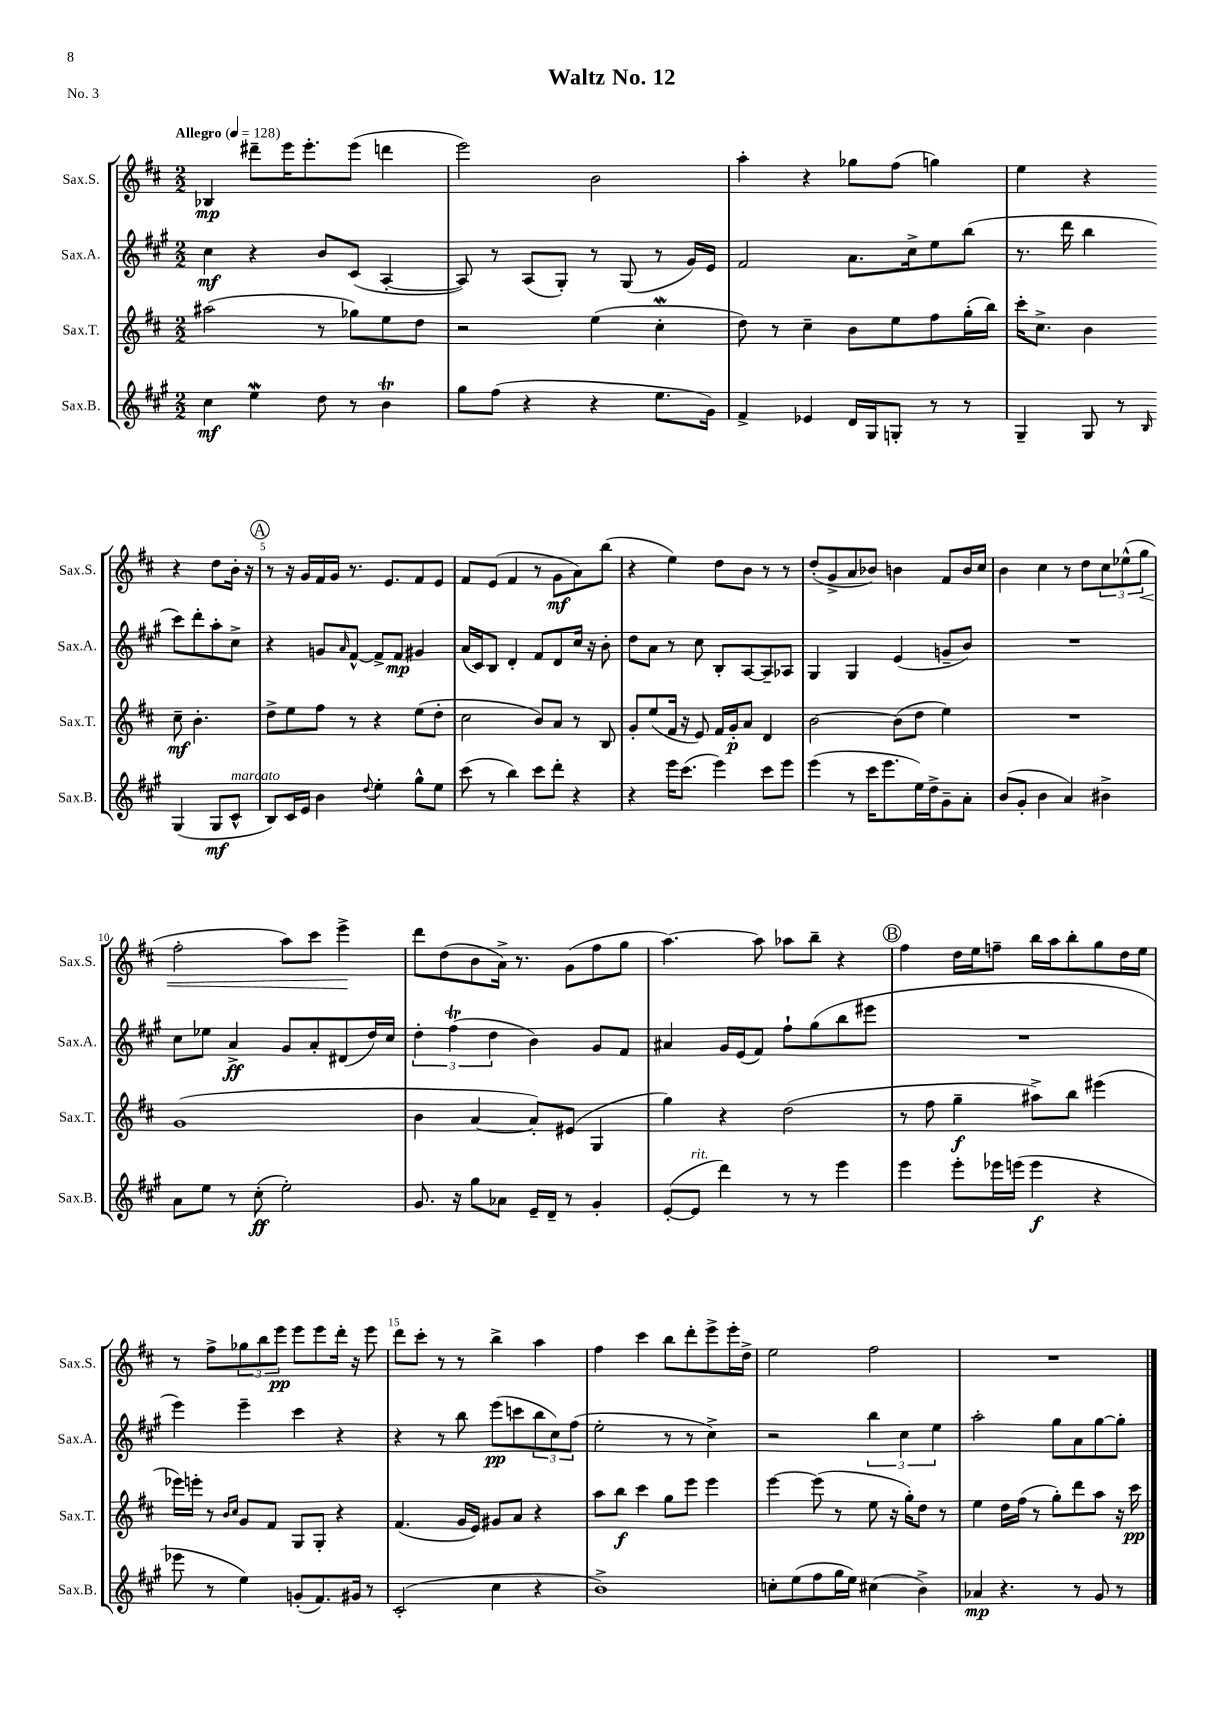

**kern	**kern	**kern	**kern
*staff4	*staff3	*staff2	*staff1
*clefG2	*clefG2	*clefG2	*clefG2
*k[f#c#g#]	*k[f#c#]	*k[f#c#g#]	*k[f#c#]
*M2/2	*M2/2	*M2/2	*M2/2
*MM128	*MM128	*MM128	*MM128
4cc#	(2aa#	4cc#	4B-
4ee	.	4r	8ddd#~
.	.	.	16eee
.	.	.	8.eee'
8dd	8r	8b	.
8r	8gg-)	(8c#	(8eee
4b	8ee	[4A'	4ddd
.	8dd	.	.
=	=	=	=
8gg#	2r	8A])	2eee)
(8ff#	.	8r	.
4r	.	(8A	.
.	.	8G#')	.
4r	(4ee	8r	2b
.	.	(8G#	.
8.ee	4cc#'	8r	.
.	.	16g#)	.
16g#)	.	16e	.
=	=	=	=
4f#^	8dd)	2f#	4aa'
.	8r	.	.
4e-	4cc#~	.	4r
16d	8b	8.a	8gg-
16G#	.	.	.
8G'	8ee	.	(8ff#
.	.	16cc#^	.
8r	8ff#	8ee	4gg)
8r	(16gg'	(8bb	.
.	16bb)	.	.
=	=	=	=
4G#~	16ccc#'	8.r	4ee
.	8.cc#^	.	.
.	.	16ddd	.
8G#	4b	4bb	4r
8r	.	.	.
16qqB	.	.	.
(4G#	8cc#~	8ccc#)	4r
.	4.b'	8ddd'	.
8G#	.	8aa'	8dd
8c#^^	.	8cc#^	16b'
.	.	.	16r
=	=	=	=
8B)	8dd^	4r	8r
16c#	8ee	.	16r
16e	.	.	16g
4b	8ff#	8g	16f#
.	.	.	16g
.	.	16qqa	.
.	8r	[8f#^^	8.r
8qqdd	.	.	.
4ee'	4r	8f#^]	.
.	.	.	8.e
.	.	8f#	.
8gg#^^	(8ee	4g#	8f#
8ee	8dd'	.	8e
=	=	=	=
(8ccc#	2cc#	(16a	8f#
.	.	16c#)	.
8r	.	8B	(8e
4bb)	.	4d'	4f#
8ccc#	8b)	8f#	8r
8ddd'	8a	8d	8g
4r	8r	16cc#	8a)
.	.	16r	.
.	8B	8b'	(8bb
=	=	=	=
4r	8g'	8dd	4r
.	(8ee	8a	.
16eee	16f#	8r	4ee)
(8.ccc#	16r	.	.
.	8e)	8cc#	.
4eee)	16f#	8B'	8dd
.	16g'	.	.
.	8a	[8A	8b
8ccc#	4d	8A~]	8r
8eee	.	8A-	8r
=	=	=	=
(4eee	[2b	4G#	(8dd'
.	.	.	8g^
8r	.	4G#	8a
16ccc#	.	.	8b-)
8.eee	.	.	.
.	(8b]	(4e	4b
16ee)	8dd	.	.
16dd^	.	.	.
8g#~	4ee)	8g~	8f#
8a'	.	8b)	16b
.	.	.	16cc#
=	=	=	=
(8b	1r	1r	4b
8g#'	.	.	.
4b	.	.	4cc#
4a)	.	.	8r
.	.	.	8dd
4b#^	.	.	12cc#
.	.	.	(12ee-^^
.	.	.	12gg
=	=	=	=
8a	(1g	8cc#	2ff#'
8ee	.	8ee-	.
8r	.	4a^	.
(8cc#'	.	.	.
2ee')	.	8g#	8aa)
.	.	8a'	8ccc#
.	.	(8d#	4eee^
.	.	16dd)	.
.	.	16cc#	.
=	=	=	=
8.g#	4b	6dd'	8ddd
.	.	.	(8dd
.	.	(6ff#	.
16r	.	.	.
8gg#	[4a	.	8b
.	.	6dd	.
8a-	.	.	16a^)
.	.	.	8.r
16e~	8a'])	4b)	.
16d~	.	.	.
8r	(8e#	.	(8g
4g#'	4G	8g#	8ff#
.	.	8f#	8gg
=	=	=	=
([8e'	4gg)	4a#	[4.aa)
8e]	.	.	.
4ddd)	4r	16g#	.
.	.	(16e	.
.	.	8f#)	8aa]
8r	(2dd	8ff#`	8aa-
8r	.	(8gg#	8bb~
4eee	.	8bb	4r
.	.	8eee#	.
=	=	=	=
4eee	8r	1r	4ff#
.	8ff#	.	.
8eee'	4gg~	.	16dd
.	.	.	16ee
16eee-	.	.	8ff~
(16eee	.	.	.
4eee	8aa#^)	.	16bb
.	.	.	16aa
.	8bb	.	8bb'
4r	(4eee#	.	8gg
.	.	.	16dd
.	.	.	16ee
=	=	=	=
8eee-	16eee-)	4eee)	8r
.	16eee'	.	.
8r	8r	.	8ff#^
.	16qqb	.	.
.	16qqcc#	.	.
4ee)	8g	4eee~	12gg-
.	.	.	12bb
.	8f#	.	.
.	.	.	12eee
(8g'	8G	4ccc#	8eee
8.f#)	8G'	.	8eee
.	4r	4r	16ddd'
16g#	.	.	16r
8r	.	.	8eee
=	=	=	=
(2c#'	(4.f#	4r	8ddd
.	.	.	8ccc#'
.	.	8r	8r
.	16g	8bb	8r
.	16e)	.	.
4cc#	8g#	(8eee	4bb^
.	8a	8ccc	.
4r	4r	12bb	4aa
.	.	12cc#)	.
.	.	(12ff#	.
=	=	=	=
1b^)	8aa	2ee'	4ff#
.	8bb	.	.
.	4ccc#	.	4ccc#
.	8gg	8r	8bb
.	8eee	8r	8ddd'
.	4eee	4cc#^)	8eee^
.	.	.	16eee'
.	.	.	16dd^
=	=	=	=
8cc'	[4eee	2r	2ee
(8ee	.	.	.
8ff#	(8eee]	.	.
16gg#	8r	.	.
16ee)	.	.	.
(4cc#	8ee	6bb	2ff#
.	16r	.	.
.	.	6cc#	.
.	16gg')	.	.
4b^)	8dd	.	.
.	.	6ee	.
.	8r	.	.
=	=	=	=
4a-	4ee	2aa'	1r
4.r	16dd	.	.
.	(16ff#	.	.
.	8r	.	.
.	8gg')	8gg#	.
8r	8ddd	8a	.
8g#	8aa	[8gg#	.
8r	16r	8gg#']	.
.	16ccc#	.	.
==	==	==	==
*-	*-	*-	*-
